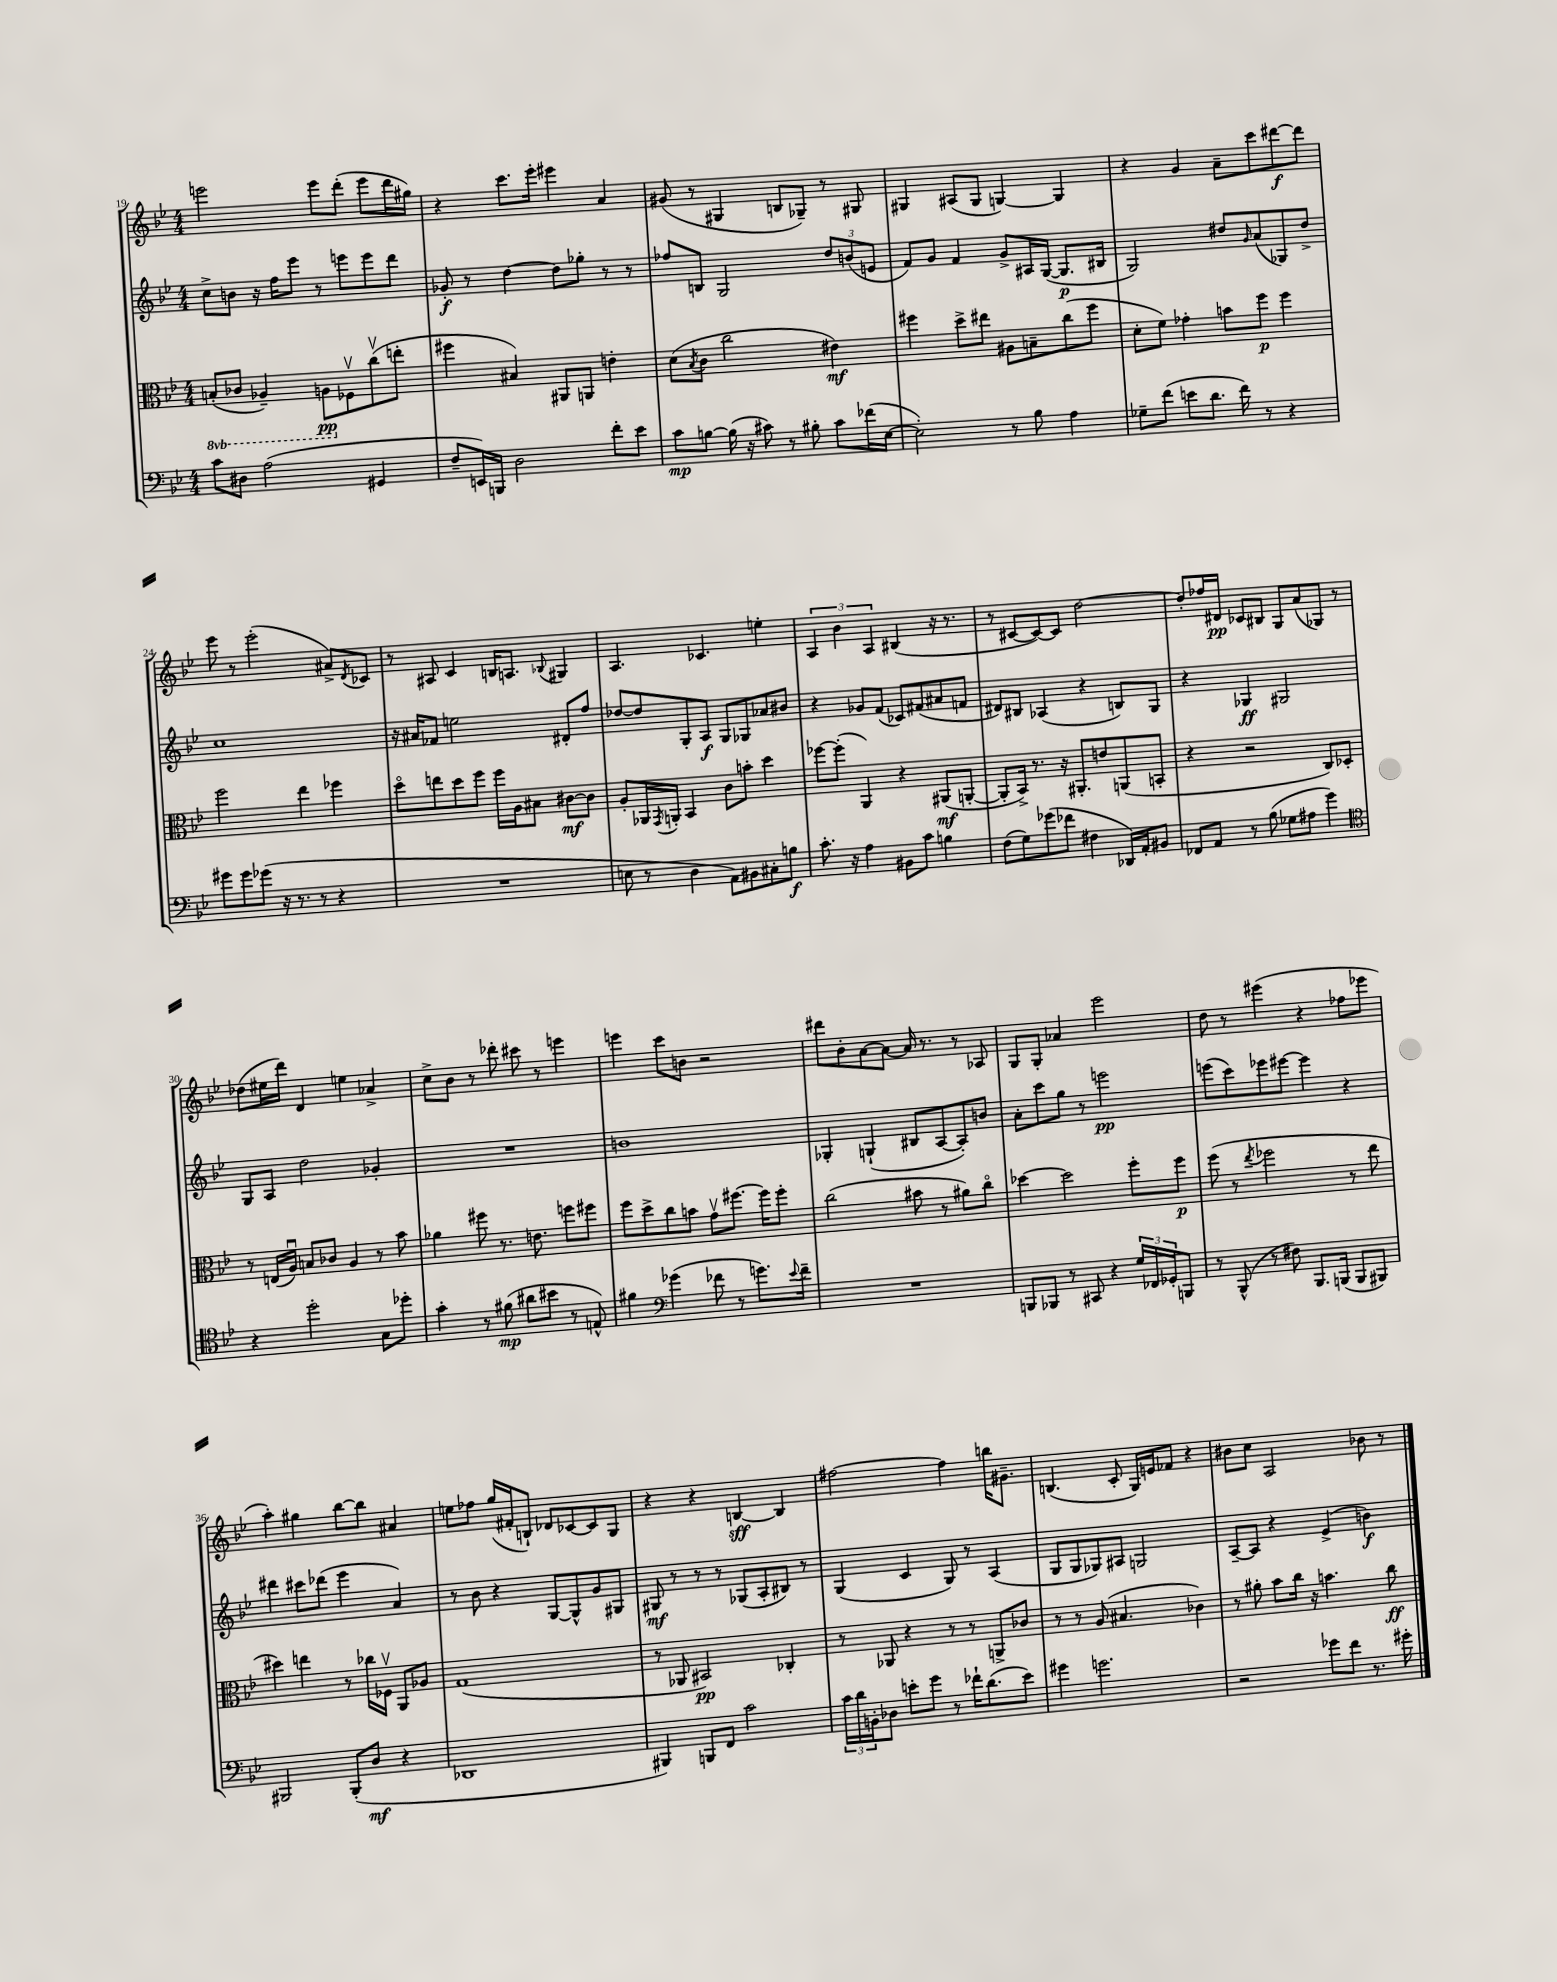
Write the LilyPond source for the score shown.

<<
\new StaffGroup <<
\new Staff = "s0" {
    \clef treble \key bes \major \numericTimeSignature \time 4/4
    e'''2 e'''8 d'''8-.( e'''8 d'''16 gis''16) |
    r4 c'''8. ees'''16-. eis'''4 a'4 |
    gis'8( r8 gis4 b8 ges8--) r8 gis8 |
    gis4 ais8( gis8 g4~) g4 |
    r4 g'4 a'8-- c'''8 dis'''8~\f dis'''8 |
    ees'''8 r8 ees'''2-.( ais'8->) \acciaccatura { d'8 } ces'8 |
    r8 ais8 c'4 b16 a8. \appoggiatura { bes8 } gis4 |
    a4. ces'4. e''4-. |
    \tuplet 3/2 { a4 bes'4 a4 } bis4( r16 r8. |
    r8 cis'8~ cis'8~) cis'8 d''2~ |
    d''8-. fes''16 dis'16\pp ces'8 bis8 g8 a'8( ges8) r8 |
    des''8( eis''16 d'''16) d'4 e''4 aes'4-> |
    c''8-> bes'8 r8 des'''8-. cis'''8 r8 e'''4 |
    e'''4 c'''8 b'8 r2 |
    dis'''8 bes'8-. a'8~ a'8~ a'16 r8. r8 aes8 |
    g8 g8-. aes'4 ees'''2 |
    d''8 r8 eis'''4( r4 fes''8 ees'''8 |
    a''4-.) gis''4 bes''8~ bes''8 ais'4 |
    e''8 fes''8 g''16( fis'16-. b8-!) des'8 ces'8~ ces'8 g8 |
    r4 r4 b4~\sff b4 |
    fis''2~ fis''4 b''16 gis'8.-- |
    b4.( c'8-. g16) e'16 fes'8 r4 |
    bis'8 c''8 a2 bes'8 r8 \bar "|." |
}
\new Staff = "s1" {
    \clef treble \key bes \major \numericTimeSignature \time 4/4
    c''8-> b'8 r16 f''16 ees'''8 r8 e'''8 e'''8 d'''8 |
    ges'8-.\f r8 d''4~ d''8 ges''8-. r8 r8 |
    fes''8 b8 g2 \tuplet 3/2 { d''8 b'8( e'8 } |
    f'8) g'8 f'4 g'8-> ais16 g16~( g8.\p bis16 |
    g2) dis''8 \grace { g'16 } a'8( ges8) dis''8-> |
    c''1 |
    r16 ais'16 fes'8 e''2 dis'8-. f''8 |
    des''8~ des''8 g8-. a8\f g8 ges8 aes'8 bis'8 |
    r4 ges'8 f'8( ces'8) fis'8( ais'8 f'8 |
    dis'8) bis8 aes4( r4 b8) g8 |
    r4 ges4\ff gis2 |
    g8 a8 d''2 ges'4-. |
    R1 |
    b'1 |
    ges4-. g4-!( bis8 a8~ a8-.) b'8 |
    a'8-. c'''8 g''8 r8 e'''2\pp |
    e'''8( c'''8) ees'''8 eis'''8~ eis'''4 r4 |
    dis'''4 cis'''8 des'''8( ees'''4 a'4) |
    r8 bes'8 r4 g8~ g8-^ g'8 gis8 |
    gis8\mf r8 r8 r8 ges8( a8-. bis8) r8 |
    g4( c'4 g8) r8 a4( |
    g8 g8 ges8) ais8 g2 |
    a8~-- a8 r4 ees'4->( b'4\f) \bar "|." |
}
\new Staff = "s2" {
    \clef alto \key bes \major \numericTimeSignature \time 4/4 \set Staff.ottavationMarkups = #ottavation-simple-ordinals
    \ottava #-1 b,8-.( ces8 aes,4--) a,8\pp \ottava #0 fes8\upbow c''8\upbow( e''8-. |
    fis''4 bis4) ais,8 a,8 e'4-. |
    d'8( \acciaccatura { bes8 } c'8 c''2 eis'4\mf) |
    fis''4 d''8-> eis''8 ais8 b8-- c''8( fis''8 |
    d'8-. f'8) ges'4-. b'8 f''8\p f''4 |
    f''2 ees''4 fes''4 |
    d''8\flageolet e''8 d''8 f''8 f''16 a16 bis8 cis'8~\mf cis'8 |
    a8-. aes,16 \acciaccatura { g,8 } a,16-. bes,4 c'8 b'8-. d''4 |
    fes''8~ fes''8-.( a,4) r4 ais,8\mf( a,8~-. |
    a,8-. bes,16->) r8. r16 ais,8.-. e'8 a,8( b,8-. |
    r4 r2 c8) des8-. |
    r8 e16( a16\downbow) b8 ces'8 a4 r8 bes'8 |
    aes'4 fis''8 r8. e'8. f''8 fis''8 |
    f''8 d''8-> c''8 b'8 g'8\upbow fis''8.~ fis''16 fis''8-. |
    c''2( bis'8 r8 ais'8) c''8\flageolet |
    des''4~ des''2 f''8-. f''8\p |
    f''8( r8 \acciaccatura { ees''8 } fes''2 r8 ees''8 |
    dis''4) e''4 r8 ces''16 fes16\upbow a,8 aes8 |
    g1( |
    r8 aes,8 bis,2\pp) ces4-. |
    r8 aes,8 r4 r8 r8 a,8-> ces'8 |
    r8 r8 a8( bis4. ces'4) |
    r8 ais'8-. bes'8 c''16 r16 b'4. c''8\ff \bar "|." |
}
\new Staff = "s3" {
    \clef bass \key bes \major \numericTimeSignature \time 4/4
    c'8 dis8 a2( gis,4 |
    f8-- e,16) b,,16 d2 f'8-. ees'8 |
    c'8\mp b8~ b16( r16 cis'8) r8 bis8-. cis'8 fes'16( ees16~ |
    ees2-.) r8 bes8 a4 |
    ges8-- f'8( e'8 d'8. f'16) r8 r4 |
    gis'8 gis'8 ges'8( r16 r8. r8 r4 |
    R1 |
    e8 r8 d4 a,8) bis,8 cis8-. b8\f |
    c'8.-. r16 a4 bis,8 c'8 b4 |
    f8( g8) ges'8( fes'8 fis4 des,16) a,16-. bis,8 |
    fes,8 a,8 r8 bes8( ges8 ais8 g'4) |
    \clef tenor r4 d''2-. g8 des''8-. |
    g'4-. r8 fis'8\mp( ais'8 bis'8 r8 e8-^) |
    fis'4 \clef bass ges'4( fes'8 r8 g'8.) \appoggiatura { ees'8 } fes'16-- |
    R1 |
    b,,8 bes,,8 r8 cis,8 r4 \tuplet 3/2 { g16 fes,16 ges,16-. } b,,8 |
    r8 bes,,8-^( r8 fis8) bes,,8. b,,16( b,,8 bis,,8) |
    bis,,2 bis,,8-.( d8\mf r4 |
    des,1 |
    bis,,4) b,,8 f,8 c'2 |
    \tuplet 3/2 { c'16 d'16 b,16-. } des8 e'8-. g'8 r8 fes'16-! d'8.( e'8) |
    gis'4 g'2. |
    r2 ges'8 f'8 r8. gis'16-. \bar "|." |
}
>>
>>
\layout { \context { \Score currentBarNumber = #19 } }
